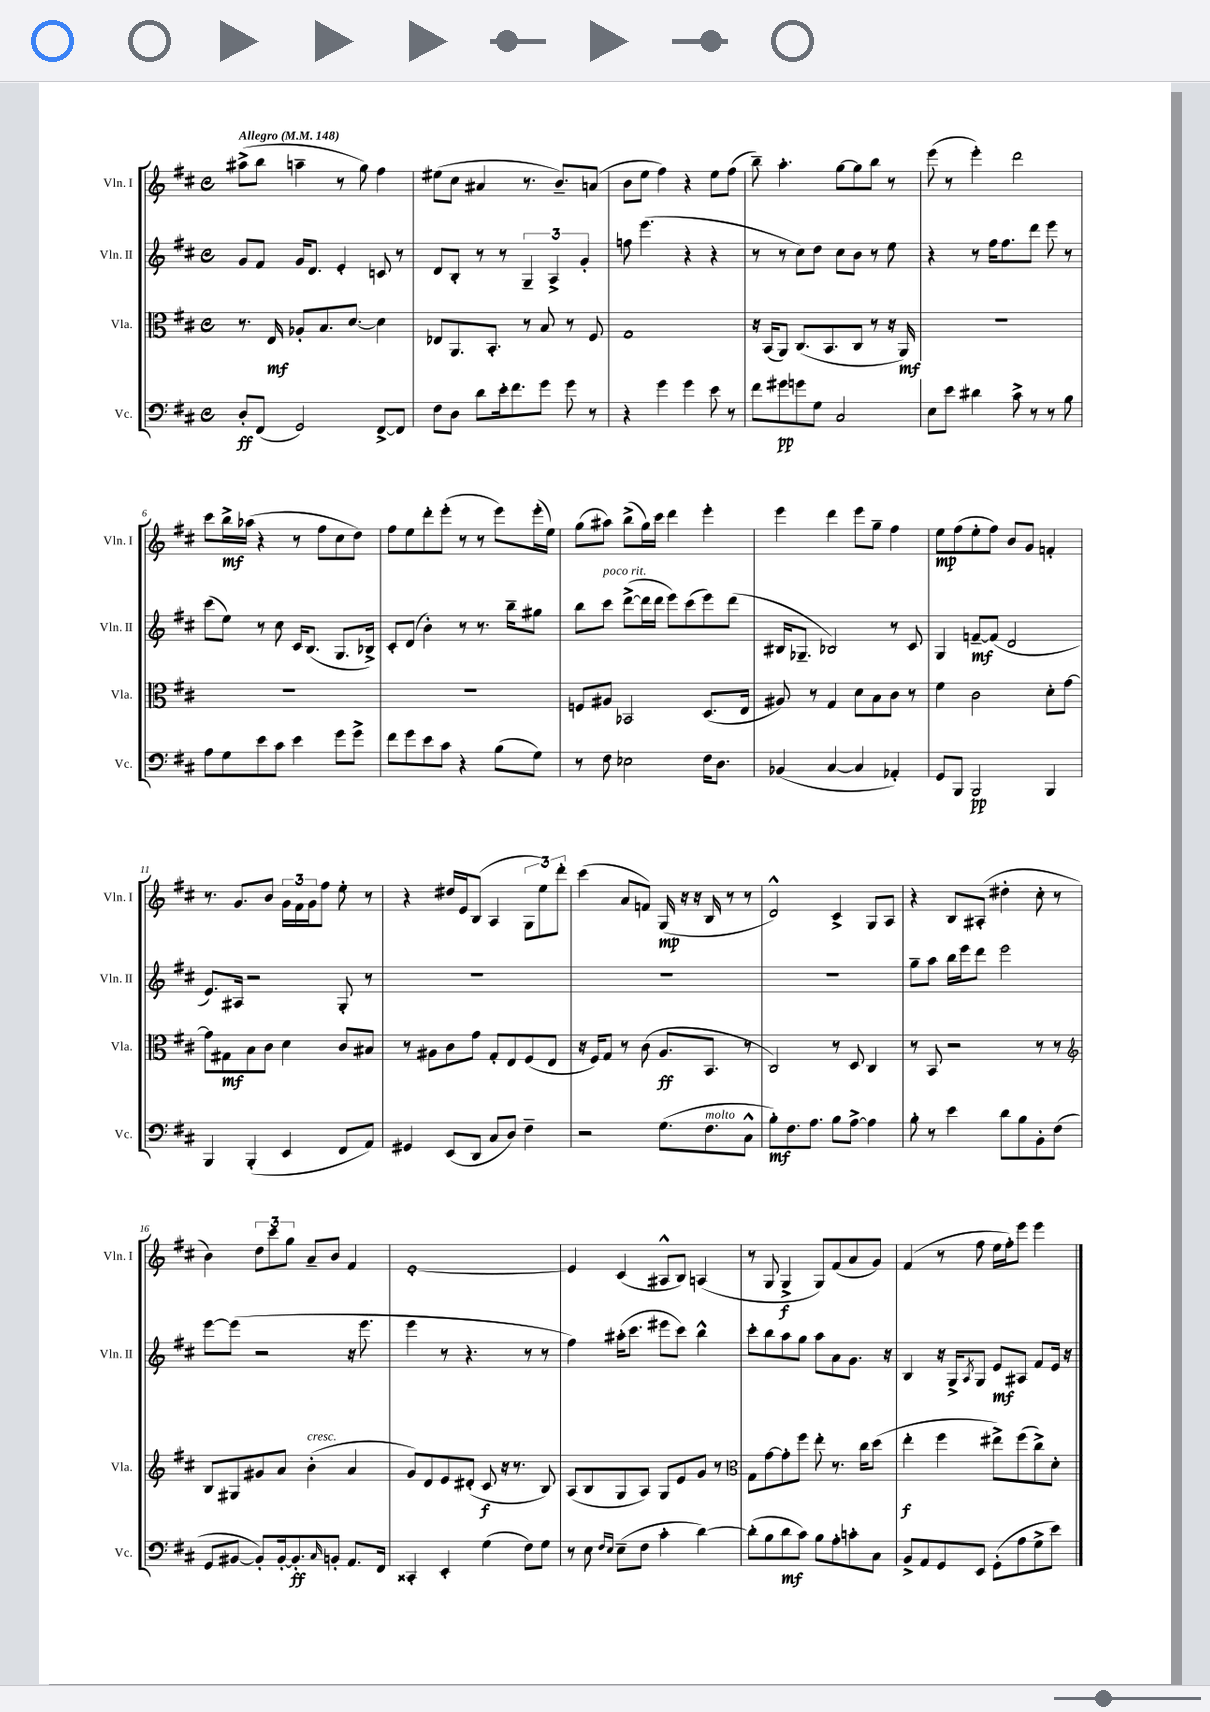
<<
\new StaffGroup <<
\new Staff = "s0" \with { instrumentName = "Vln. I" shortInstrumentName = "Vln. I" } {
    \clef treble \key d \major \defaultTimeSignature \time 4/4 \tempo "Allegro" 4 = 148
    ais''8->( b''8 a''4-- r8 g''8) fis''4 |
    eis''8( cis''8 ais'4 r8. b'8.--) a'8( |
    b'8 e''8 fis''4) r4 e''8 fis''8( |
    b''8--) a''4.-. g''8~ g''8 b''8 r8 |
    e'''8( r8 e'''4-.) d'''2 |
    cis'''8 b''16->\mf aes''16( r4 r8 fis''8 cis''8 d''8) |
    fis''8 e''8 d'''8-. e'''8-.( r8 r8 e'''8) e'''16-.( e''16) |
    g''8( ais''8) b''8->( g''16) cis'''16 d'''4 e'''4-. |
    e'''4 d'''4 e'''8 g''8-- fis''4 |
    e''8\mp fis''8( e''8-. fis''8) b'8 g'8 f'4-. |
    r8. g'8. b'8 \tuplet 3/2 { g'16 fis'16 g'16 } fis''8 e''8-. r8 |
    r4 dis''16 e'16 b8( a4 \tuplet 3/2 { g8 e''8) d'''8-. } |
    cis'''4( a'8 f'8) g16\mp( r16 r16 b16 r8 r8 |
    d'2-^) cis'4-> g8 a8 |
    r4 b8 ais8-.( dis''4-. cis''8-. r8 |
    b'4) \tuplet 3/2 { d''8 cis'''8 g''8 } a'8-- b'8 fis'4 |
    e'1~-. |
    e'4 cis'4( ais8-^ b8) a4( |
    r8 g8 g4->\f g8) fis'8( a'8 g'8) |
    fis'4( r8 fis''8 e''16 fis''16-.) e'''8 e'''4 \bar "|." |
}
\new Staff = "s1" \with { instrumentName = "Vln. II" shortInstrumentName = "Vln. II" } {
    \clef treble \key d \major \defaultTimeSignature \time 4/4
    g'8 fis'8 g'16 d'8. e'4-. c'8 r8 |
    d'8 b8-. r8 r8 \tuplet 3/2 { g4-- a4-> g'4-. } |
    f''8 e'''4.( r4 r4 |
    r8 r8 cis''8) d''8 cis''8 b'8 r8 e''8 |
    r4 r8 fis''16 fis''8. d'''8 e'''8 r8 |
    cis'''8( e''8) r8 cis''8 cis'16 b8.( g8. bes16->) |
    cis'8-. d'8( b'4-.) r8 r8. b''16-- gis''8 |
    b''8 cis'''8^\markup { \italic "poco rit." } d'''8~->( d'''16 d'''16 e'''8) cis'''8( e'''8) d'''8( |
    bis16 ges8.-- bes2) r8 cis'8 |
    g4 f'8~--\mf f'8( d'2 |
    e'8.) ais16 r2 g8-. r8 |
    R1 |
    R1 |
    R1 |
    g''8-- a''8 b''16 e'''16 d'''8 e'''2 |
    e'''8~ e'''8( r2 r16 e'''8. |
    e'''4 r8 r4. r8 r8 |
    fis''4) ais''16-.( cis'''8. eis'''8 cis'''8) b''4-^ |
    cis'''8-. b''8 a''8 g''8 a''8 a'8 g'8. r16 |
    b4 r16 g16-> \acciaccatura { a8 } g8 e'8\mf ais8 fis'8 e'16 r16 \bar "|." |
}
\new Staff = "s2" \with { instrumentName = "Vla." shortInstrumentName = "Vla." } {
    \clef alto \key d \major \defaultTimeSignature \time 4/4
    r8. e16\mf aes8-. b8. d'8.~ d'4 |
    ees8 a,8. b,8.-. r8 b8 r8 fis8 |
    g1 |
    r16 b,16( a,8) cis8.( b,8. cis8 r8 r16 a,16\mf) |
    R1 |
    R1 |
    R1 |
    f8 ais8 bes,2 d8.( e16 |
    ais8) r8 g4 d'8 b8 cis'8 r8 |
    fis'4 cis'2 d'8-. g'8~ |
    g'8 gis8\mf b8 cis'8 d'4 cis'8 bis8 |
    r8 ais8 cis'8 g'8 g8-. e8 fis8( e8 |
    r16 fis16) g8 r8 cis'8( a8.\ff b,8. r8 |
    cis2) r8 d8 cis4 |
    r8 b,8 r2 r8 r8 |
    \clef treble b8 gis8 gis'8 a'8 b'4-.^\markup { \italic "cresc." }( a'4 |
    g'8) d'8 e'8 dis'8-.( cis'8\f r16 r8. b8) |
    a8( b8 g8 a8) g8 e'8 g'8 r8 |
    \clef alto g8 g'8~ g'8-. fis''8 e''8-. r8. cis''16 d''8( |
    e''4-.\f fis''4 eis''8->) fis''8( cis''8->) d'8-. \bar "|." |
}
\new Staff = "s3" \with { instrumentName = "Vc." shortInstrumentName = "Vc." } {
    \clef bass \key d \major \defaultTimeSignature \time 4/4
    d8-.\ff fis,8( g,2) fis,8~-> fis,8 |
    fis8 d8 d'8 e'16-. fis'8. g'8 g'8 r8 |
    r4 g'4 g'4 e'8 r8 |
    fis'8 gis'8\pp g'8 g8 cis2 |
    e8 e'8 dis'4 cis'8-> r8 r8 b8 |
    a8 g8 e'8 cis'8 e'4 g'8 g'8-> |
    fis'8 g'8 e'8 cis'8 r4 b8( g8) |
    r8 fis8 ees2 fis16 d8. |
    bes,4( cis4~ cis4 aes,4-.) |
    g,8 b,,8 b,,2\pp b,,4 |
    b,,4 b,,4-.( e,4 fis,8 a,8) |
    gis,4 e,8( d,8 cis8 d8) fis4-- |
    r2 g8.( fis8.^\markup { \italic "molto" } cis8-^ |
    b8-.\mf) fis8. a8. b8 a8~-> a4 |
    b8-. r8 e'4 d'8 b8 b,8-. fis8( |
    g,8 bis,8~ bis,8-.) bis,16~-. bis,8.-.\ff \grace { cis16 } b,8-. a,8. fis,16 |
    cisis,4-. e,4-. g4( fis8) g8 |
    r8 e8 \grace { fis16 e16 } e8--( fis8 cis'4-. d'4~) |
    d'8-.( b8 d'8\mf cis'8) b8 a8-. c'8-. cis8 |
    b,8-> a,8 g,8 e,8 g,8-.( a8 g8-> e'8) \bar "|." |
}
>>
>>
